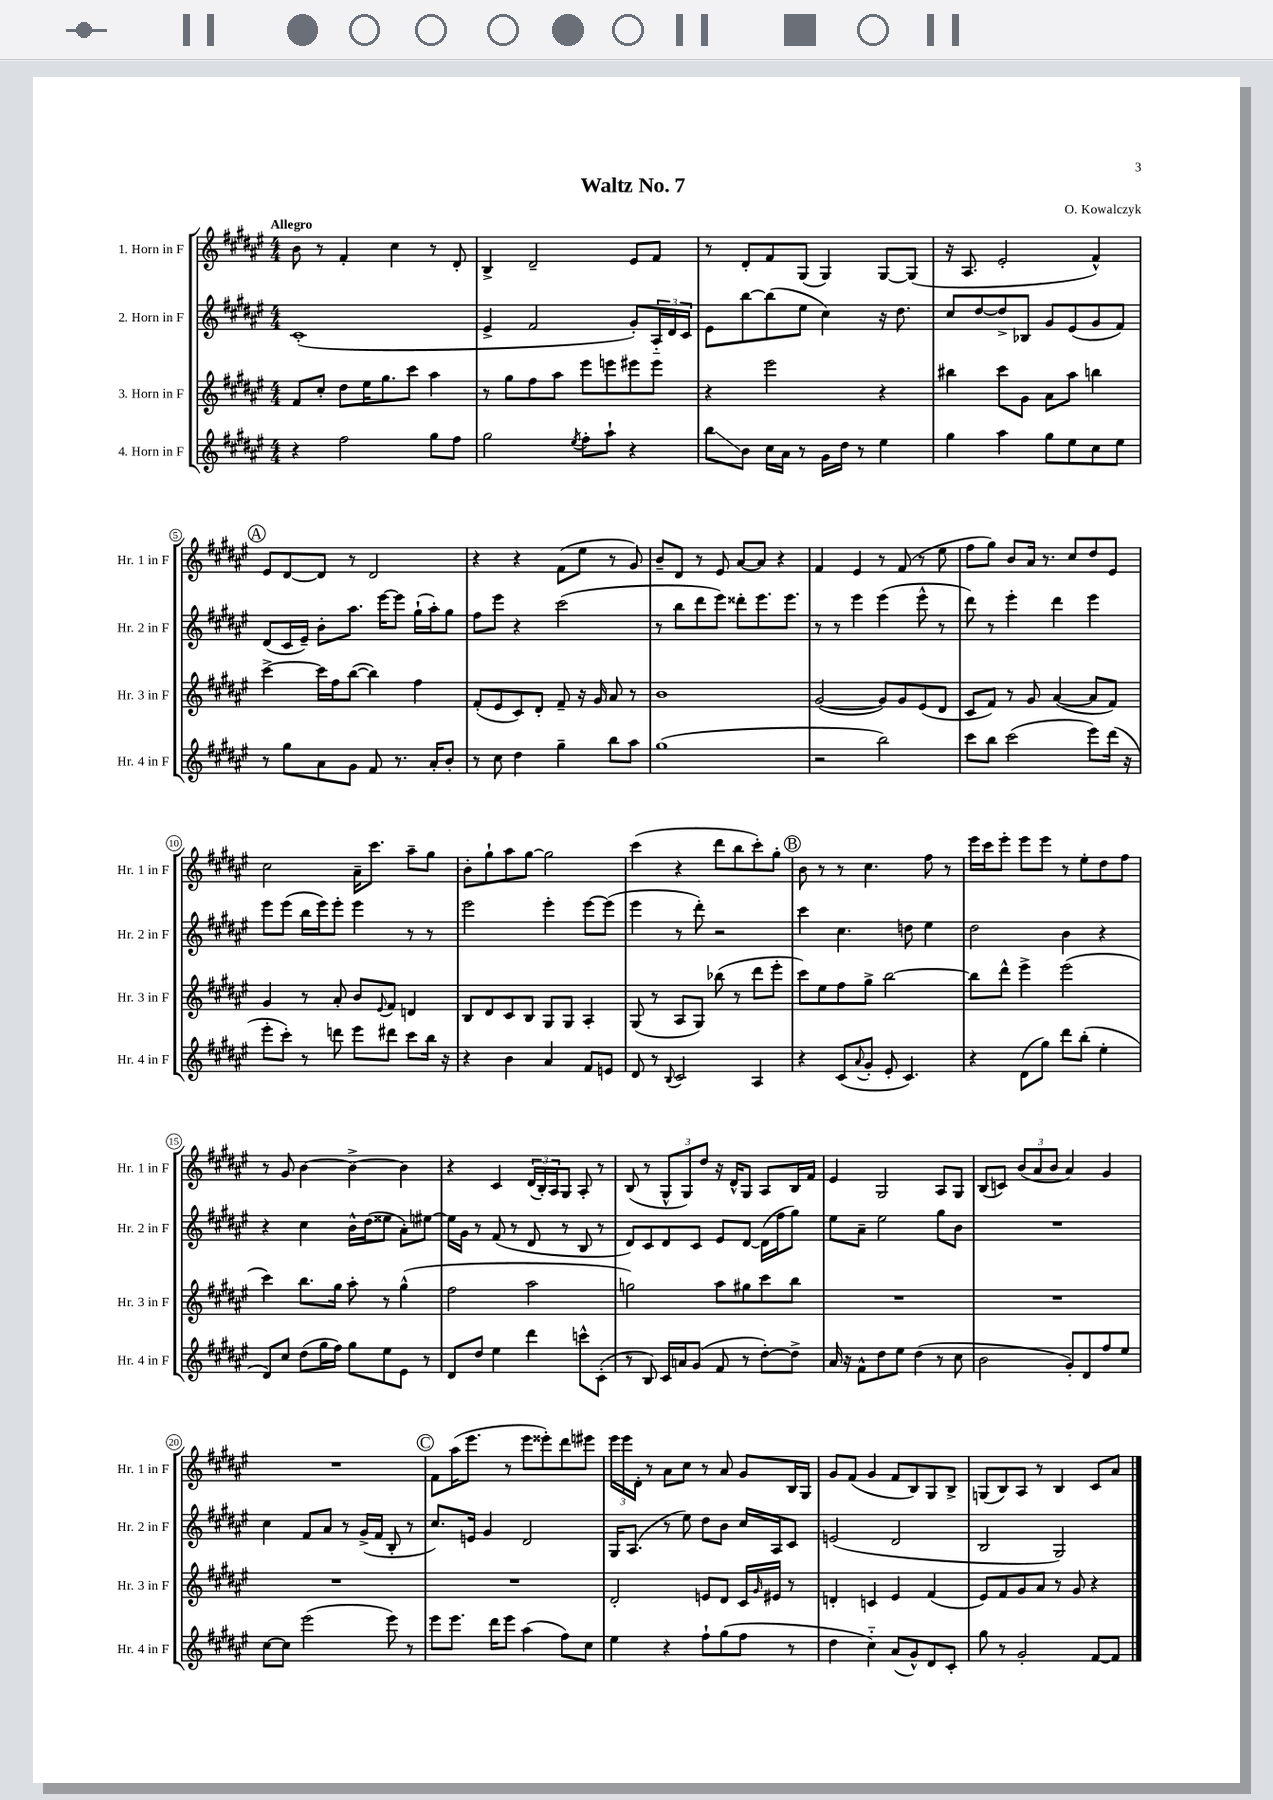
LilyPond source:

\header { title = "Waltz No. 7" composer = "O. Kowalczyk" }
<<
\new StaffGroup <<
\new Staff = "s0" \with { instrumentName = "1. Horn in F" shortInstrumentName = "Hr. 1 in F" } {
    \clef treble \key fis \major \numericTimeSignature \time 4/4 \tempo "Allegro"
    b'8 r8 fis'4-. cis''4 r8 dis'8-. |
    b4-> dis'2-- eis'8 fis'8 |
    r8 dis'8-. fis'8 gis8( gis4) gis8~ gis8( |
    r16 ais8. eis'2-. fis'4-^) |
    \mark \markup { \circle "A" } eis'8 dis'8~ dis'8 r8 dis'2 |
    r4 r4 fis'8( eis''8 r8 gis'8) |
    b'8-- dis'8 r8 eis'8 ais'8~ ais'8 r4 |
    fis'4 eis'4 r8 fis'8( r8 eis''8 |
    fis''8 gis''8) b'8 ais'16 r8. cis''8 dis''8 eis'8 |
    cis''2 ais'16-- cis'''8. ais''8-- gis''8 |
    b'8-. gis''8-! ais''8 gis''8~ gis''2 |
    cis'''4( r4 dis'''8 b''8 cis'''8-.) gis''8-. |
    \mark \markup { \circle "B" } b'8 r8 r8 cis''4. fis''8 r8 |
    eis'''16 cis'''16 eis'''8-. eis'''8 eis'''8 r8 eis''8-. dis''8 fis''8 |
    r8 gis'8 b'4~ b'4~-> b'4 |
    r4 cis'4 \tuplet 3/2 { dis'16( b16-.) ais16 } gis8 ais8-. r8 |
    b8( r8 \tuplet 3/2 { gis8-^ gis8) dis''8 } r16 dis'16-^ gis8 ais8 b16 fis'16 |
    eis'4 gis2 ais8 gis8 |
    b8( c'8) \tuplet 3/2 { b'8( ais'8 b'8 } ais'4) gis'4 |
    R1 |
    \mark \markup { \circle "C" } fis'8 ais''16( eis'''8. r8 eis'''8 eisis'''8-.) dis'''8 eis'''8 |
    \tuplet 3/2 { eis'''16 eis'''16 dis'16-. } r8 ais'8 cis''8 r8 ais'8 gis'8 b16 gis16 |
    gis'8 fis'8( gis'4 fis'8 b8) gis8 b8-> |
    g8( b8) ais8 r8 b4 cis'8 ais'8 \bar "|." |
}
\new Staff = "s1" \with { instrumentName = "2. Horn in F" shortInstrumentName = "Hr. 2 in F" } {
    \clef treble \key fis \major \numericTimeSignature \time 4/4
    cis'1-.( |
    eis'4-> fis'2 gis'8-.) \tuplet 3/2 { ais16-_ dis'16 cis'16 } |
    eis'8 b''8~ b''8( eis''8 cis''4) r16 dis''8. |
    cis''8 dis''8~ dis''8-> bes8 gis'8 eis'8( gis'8 fis'8) |
    \mark \markup { \circle "A" } dis'8( cis'16 eis'16--) b'8-. ais''8. eis'''16~ eis'''8 gis''16-!( ais''16-.) gis''8 |
    fis''8 eis'''8 r4 cis'''2( |
    r8 b''8 dis'''8 eis'''8) disis'''8-. eis'''8. eis'''8. |
    r8 r8 eis'''4 eis'''4( eis'''8-^ r8 |
    dis'''8) r8 eis'''4-. dis'''4 eis'''4 |
    eis'''8 eis'''8( b''16 eis'''16) eis'''8-. eis'''4 r8 r8 |
    eis'''2 eis'''4-. eis'''8~ eis'''8( |
    eis'''4 r8 dis'''8-.) r2 |
    \mark \markup { \circle "B" } cis'''4 cis''4. d''8 eis''4 |
    dis''2 b'4 r4 |
    r4 cis''4 b'16-^ dis''16( eisis''8 ais'8-.) eis''8~ |
    eis''16 gis'16 r8 fis'8( r8 dis'8 r8 b8 r8 |
    dis'8) cis'8 dis'8 cis'8 eis'8 dis'8~ dis'16( fis''16 gis''8) |
    eis''8 ais'8-- eis''2 gis''8 b'8 |
    R1 |
    cis''4 fis'8 ais'8 r8 gis'16->( fis'16 b8-. r8 |
    \mark \markup { \circle "C" } cis''8.) e'16 gis'4 dis'2 |
    gis16 ais8.( r8 eis''8) dis''8 b'8 cis''16 ais16 cis'8 |
    e'2( dis'2 |
    b2 gis2) \bar "|." |
}
\new Staff = "s2" \with { instrumentName = "3. Horn in F" shortInstrumentName = "Hr. 3 in F" } {
    \clef treble \key fis \major \numericTimeSignature \time 4/4
    fis'8 cis''8-. dis''8 eis''16 gis''8. cis'''8 ais''4 |
    r8 gis''8 fis''8 ais''8 eis'''8 e'''8 eis'''8 eis'''8 |
    r4 eis'''2 r4 |
    bis''4 cis'''8 gis'8 ais'8 ais''8 b''4 |
    \mark \markup { \circle "A" } cis'''4~-> cis'''16 fis''16 b''8~( b''4) fis''4 |
    fis'8-.( eis'8 cis'8) dis'8-. fis'8-- r16 gis'16 ais'8 r8 |
    b'1 |
    gis'2~( gis'8) gis'8 eis'8( dis'8 |
    cis'8 fis'8) r8 gis'8 ais'4~( ais'8 fis'8) |
    gis'4 r8 ais'8-. b'8 \appoggiatura { eis'8 } fis'8 d'4 |
    b8 dis'8 cis'8 b8 gis8 gis8 ais4-. |
    gis8( r8 ais8 gis8) bes''8( r8 dis'''8 eis'''8-. |
    \mark \markup { \circle "B" } cis'''8) eis''8 fis''8 gis''8-> b''2~ |
    b''8 dis'''8-^ eis'''4-> eis'''2( |
    cis'''4) b''8. gis''16 ais''8-. r8 gis''4-^( |
    fis''2 ais''2 |
    g''2) ais''8 gis''8 cis'''8 b''8 |
    R1 |
    R1 |
    R1 |
    \mark \markup { \circle "C" } R1 |
    dis'2-. e'8 dis'8 cis'16 \grace { gis'16 } eis'16 r8 |
    d'4-. c'4 eis'4 fis'4( |
    eis'8) fis'8 gis'8 ais'8 r8 gis'8 r4 \bar "|." |
}
\new Staff = "s3" \with { instrumentName = "4. Horn in F" shortInstrumentName = "Hr. 4 in F" } {
    \clef treble \key fis \major \numericTimeSignature \time 4/4
    r4 fis''2 gis''8 fis''8 |
    gis''2 \acciaccatura { eis''8 } fis''8-. ais''8-! r4 |
    b''8\glissando b'8 cis''16 ais'16 r8 gis'16 dis''16 r8 eis''4 |
    gis''4 ais''4 gis''8 eis''8 cis''8 eis''8 |
    \mark \markup { \circle "A" } r8 gis''8 ais'8 gis'8 fis'8 r8. ais'16-. b'8-. |
    r8 cis''8 dis''4 gis''4-- b''8 ais''8 |
    gis''1( |
    r2 b''2) |
    cis'''8 b''8 cis'''2( eis'''8) dis'''16( r16 |
    eis'''8-. cis'''8-.) r8 d'''8 eis'''8 dis'''8 cis'''8 b''16 r16 |
    r4 b'4 ais'4 fis'8 e'8 |
    dis'8 r8 \appoggiatura { b8 } cis'2 ais4 |
    \mark \markup { \circle "B" } r4 cis'8( \appoggiatura { ais'8 } gis'8-. eis'8-. cis'4.) |
    r4 dis'8( gis''8) dis'''8 b''8-.( eis''4-. |
    dis'8) cis''8 dis''8( gis''16 fis''16) gis''8 eis''8 eis'8 r8 |
    dis'8 dis''8 eis''4 dis'''4 c'''8-^ cis'8-.( |
    r8 b8) cis'16 a'16 gis'8( fis'8 r8 dis''8~-.) dis''8-> |
    ais'16 r16 fis'8-^ dis''8 eis''8 dis''4( r8 cis''8 |
    b'2 gis'8-.) dis'8 fis''8 eis''8 |
    cis''8~ cis''8 eis'''2( eis'''8) r8 |
    \mark \markup { \circle "C" } eis'''8 eis'''8. dis'''16 eis'''8 ais''4( fis''8) cis''8 |
    eis''4 r4 fis''8-! gis''8( fis''8 r8 |
    dis''4 cis''4-_) ais'8( gis'8-^) dis'8 cis'8-. |
    gis''8 r8 gis'2-. fis'8~ fis'8 \bar "|." |
}
>>
>>
\layout { \context { \Score \override BarNumber.stencil = #(make-stencil-circler 0.1 0.3 ly:text-interface::print) } }
